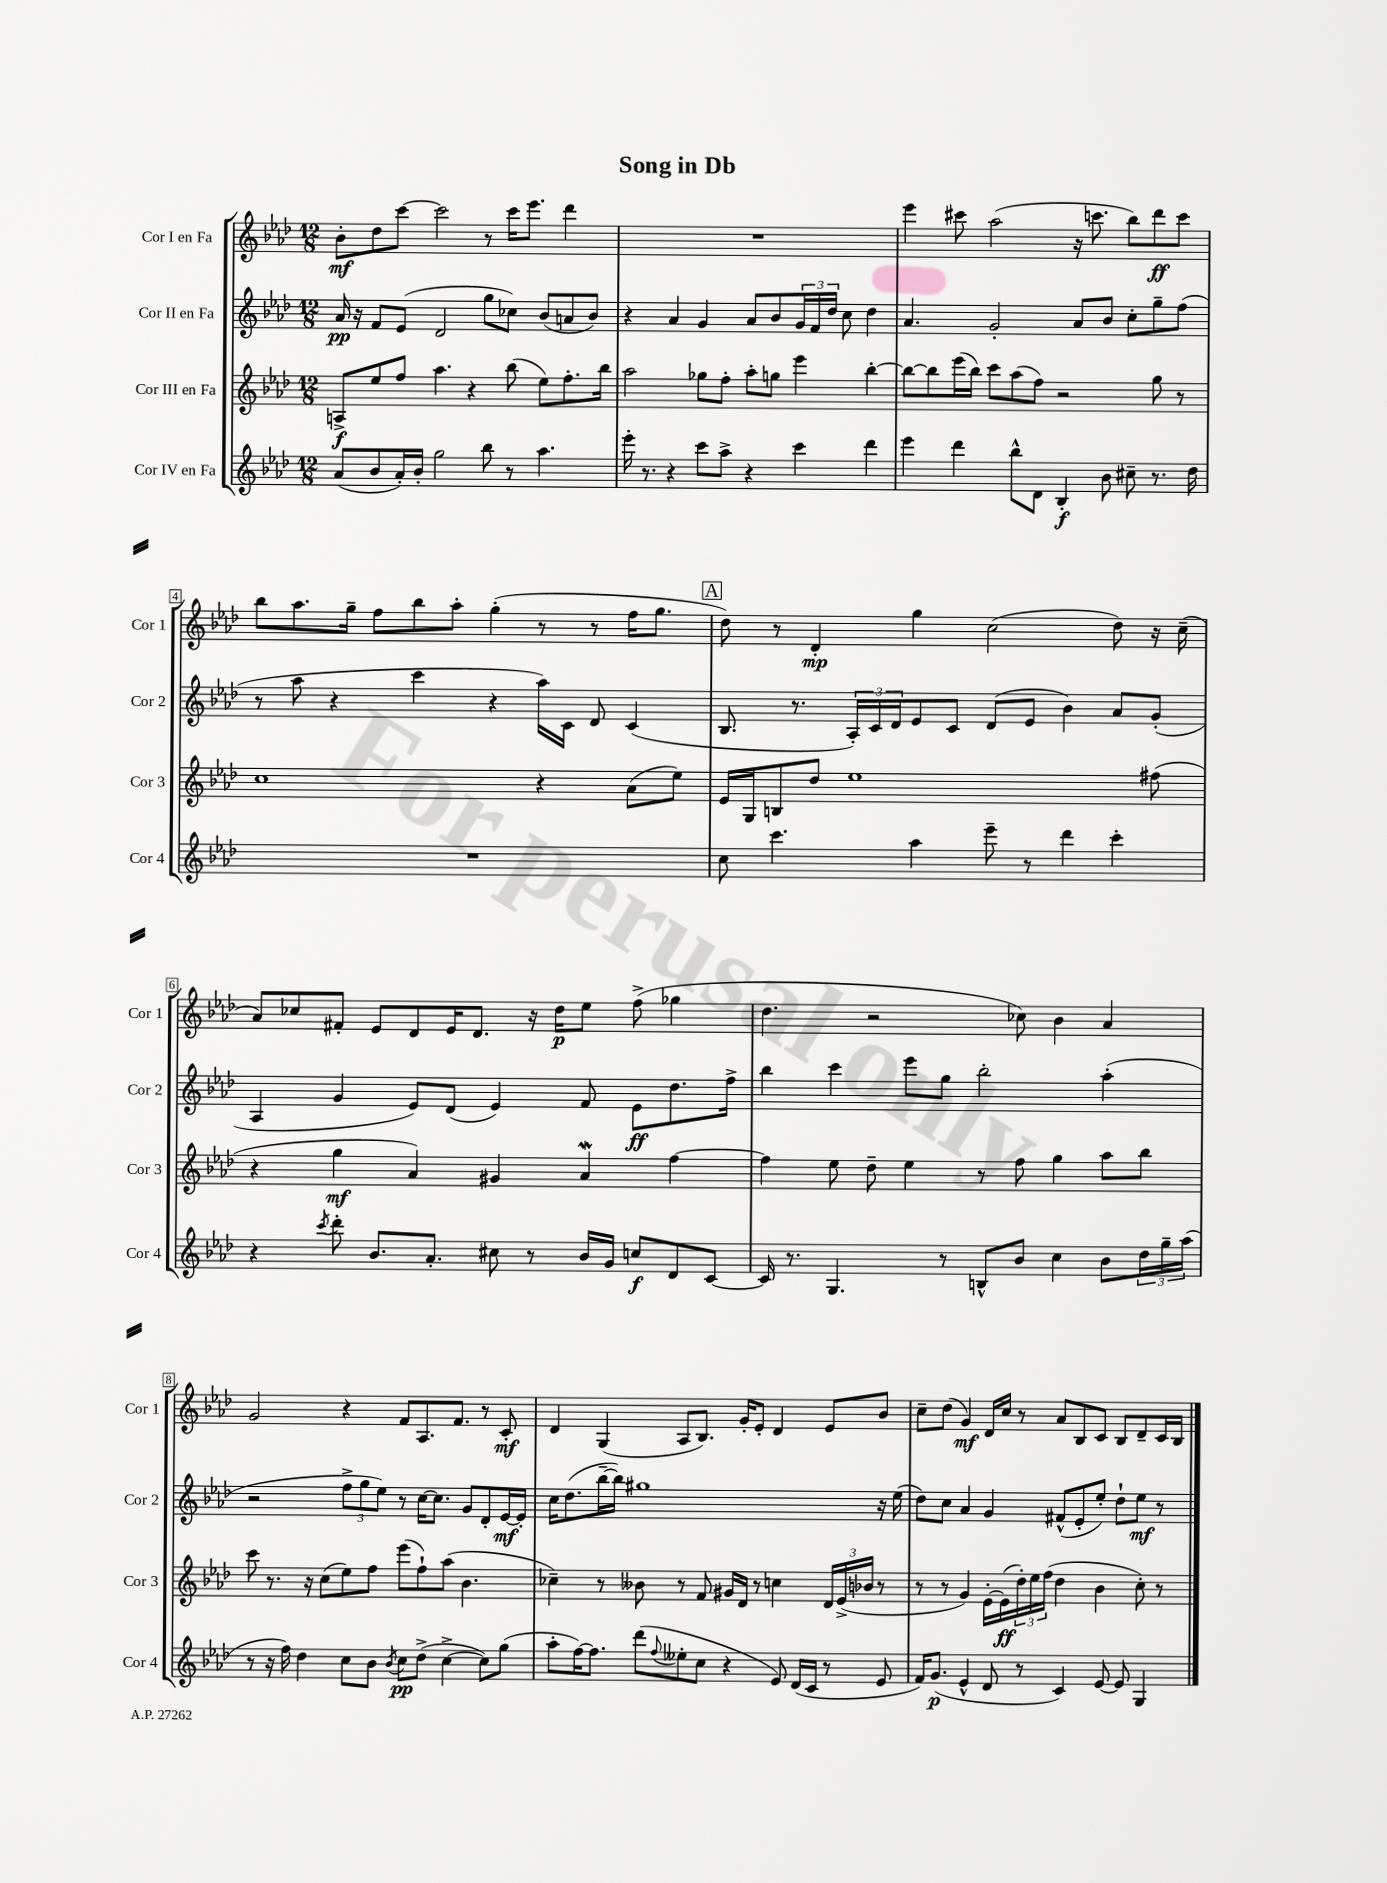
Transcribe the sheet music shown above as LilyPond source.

\header { title = "Song in Db" }
<<
\new StaffGroup <<
\new Staff = "s0" \with { instrumentName = "Cor I en Fa" shortInstrumentName = "Cor 1" } {
    \clef treble \key aes \major \numericTimeSignature \time 12/8
    bes'8-.\mf des''8 c'''8~ c'''2 r8 c'''16 ees'''8. des'''4 |
    R1. |
    ees'''4 cis'''8 aes''2( r16 c'''8. bes''8) des'''8\ff c'''8 |
    bes''8 aes''8. g''16-- f''8 bes''8 aes''8-. g''4-.( r8 r8 f''16 g''8. |
    \mark \markup { \box "A" } des''8) r8 des'4-.\mp g''4 c''2( des''8) r16 c''16--( |
    aes'8) ces''8 fis'8-. ees'8 des'8 ees'16 des'8. r16 des''16\p ees''8 f''8->( ges''4 |
    des''4. r2 ces''8) bes'4 aes'4 |
    g'2 r4 f'8 aes8. f'8. r8 c'8-.\mf |
    des'4 g4( aes8 bes8.) g'16-. ees'8-. des'4 ees'8 bes'8 |
    c''8-- des''8( g'4\mf) des'16 c''16 r8 aes'8 bes8 c'8 bes8 des'8-- c'16 bes16 \bar "|." |
}
\new Staff = "s1" \with { instrumentName = "Cor II en Fa" shortInstrumentName = "Cor 2" } {
    \clef treble \key aes \major \numericTimeSignature \time 12/8
    aes'16\pp r16 f'8 ees'8( des'2 g''8 ces''8) bes'8( a'8 bes'8) |
    r4 aes'4 g'4 aes'8 bes'8 \tuplet 3/2 { g'16 f'16 des''16 } c''8 des''4 |
    aes'4. g'2-. aes'8 bes'8 c''8-. g''8-- f''8( |
    r8 aes''8 r4 c'''4 r4 aes''16) c'16 des'8 c'4( |
    \mark \markup { \box "A" } bes8. r8. \tuplet 3/2 { aes16-.) c'16 des'16 } ees'8 c'8 des'8( ees'8 bes'4) aes'8 g'8-.( |
    aes4 g'4 ees'8) des'8( ees'4) f'8 ees'8\ff des''8. f''16-> |
    bes''4 c'''4 ees'''8 g''8 bes''2-. aes''4-.( |
    r2 \tuplet 3/2 { f''8-> g''8 ees''8) } r8 c''16~ c''8. g'8 des'8-. ees'16~\mf ees'16-. |
    c''16 des''8.( bes''16~-- bes''16) gis''1 r16 ees''16( |
    des''8) c''8 aes'4 g'4 fis'8-^( ees'8-. ees''8-.) des''8-! ees''8\mf r8 \bar "|." |
}
\new Staff = "s2" \with { instrumentName = "Cor III en Fa" shortInstrumentName = "Cor 3" } {
    \clef treble \key aes \major \numericTimeSignature \time 12/8
    a8->\f ees''8 f''8 aes''4. r4 bes''8( ees''8) f''8.-. bes''16 |
    aes''2 ges''8 f''8-. aes''8-. g''8 ees'''4 bes''4~-. |
    bes''8~ bes''8 ees'''16( bes''16) c'''8 aes''8( f''8) r2 g''8 r8 |
    c''1 r4 aes'8( ees''8) |
    \mark \markup { \box "A" } ees'16 g16 b8 des''8 ees''1 fis''8( |
    r4 g''4\mf aes'4) gis'4 aes'4\mordent f''4~ |
    f''4 ees''8 des''8-- ees''4 r8 f''8 g''4 aes''8 bes''8 |
    c'''8 r8. r16 c''8( ees''8) f''8 ees'''8( f''8-!) aes''8( bes'4. |
    ces''4--) r8 beses'8 r8 f'8 gis'16 des'16 r8 c''4 \tuplet 3/2 { des'16 ees'16->( bes'16 } r8 |
    r8 r8 g'4) ees'16~-. ees'16\ff( \tuplet 3/2 { des''16-.) ees''16 f''16( } des''4 bes'4 c''8-.) r8 \bar "|." |
}
\new Staff = "s3" \with { instrumentName = "Cor IV en Fa" shortInstrumentName = "Cor 4" } {
    \clef treble \key aes \major \numericTimeSignature \time 12/8
    aes'8( bes'8 aes'16-.) bes'16-. g''2 bes''8 r8 aes''4. |
    ees'''16-. r8. r4 c'''8 aes''8-> r4 c'''4 des'''4 |
    ees'''4 des'''4 bes''8-^ des'8 bes4-.\f bes'8 cis''8-- r8. des''16 |
    R1. |
    \mark \markup { \box "A" } c''8 c'''4. aes''4 ees'''8-- r8 des'''4 c'''4-. |
    r4 \acciaccatura { c'''8 } des'''8-. bes'8. aes'8.-. cis''8 r8 bes'16 g'16 c''8\f des'8 c'8~ |
    c'16 r8. g4. r8 b8-^ bes'8 c''4 bes'8 \tuplet 3/2 { des''16 g''16-- aes''16( } |
    r8 r16 f''16) des''4 c''8 bes'8 \acciaccatura { bes'8 } c''8\pp des''8->( c''4~-> c''8) g''8( |
    aes''8-. f''16~) f''8. des'''8( \appoggiatura { f''8 } eeses''8-. c''8 r4 ees'8) des'16( c'16 r8 ees'8 |
    f'16) g'8.\p( ees'4-^ des'8 r8 c'4) ees'8~ ees'8 g4 \bar "|." |
}
>>
>>
\layout { \context { \Score \override BarNumber.stencil = #(make-stencil-boxer 0.1 0.3 ly:text-interface::print) } }
